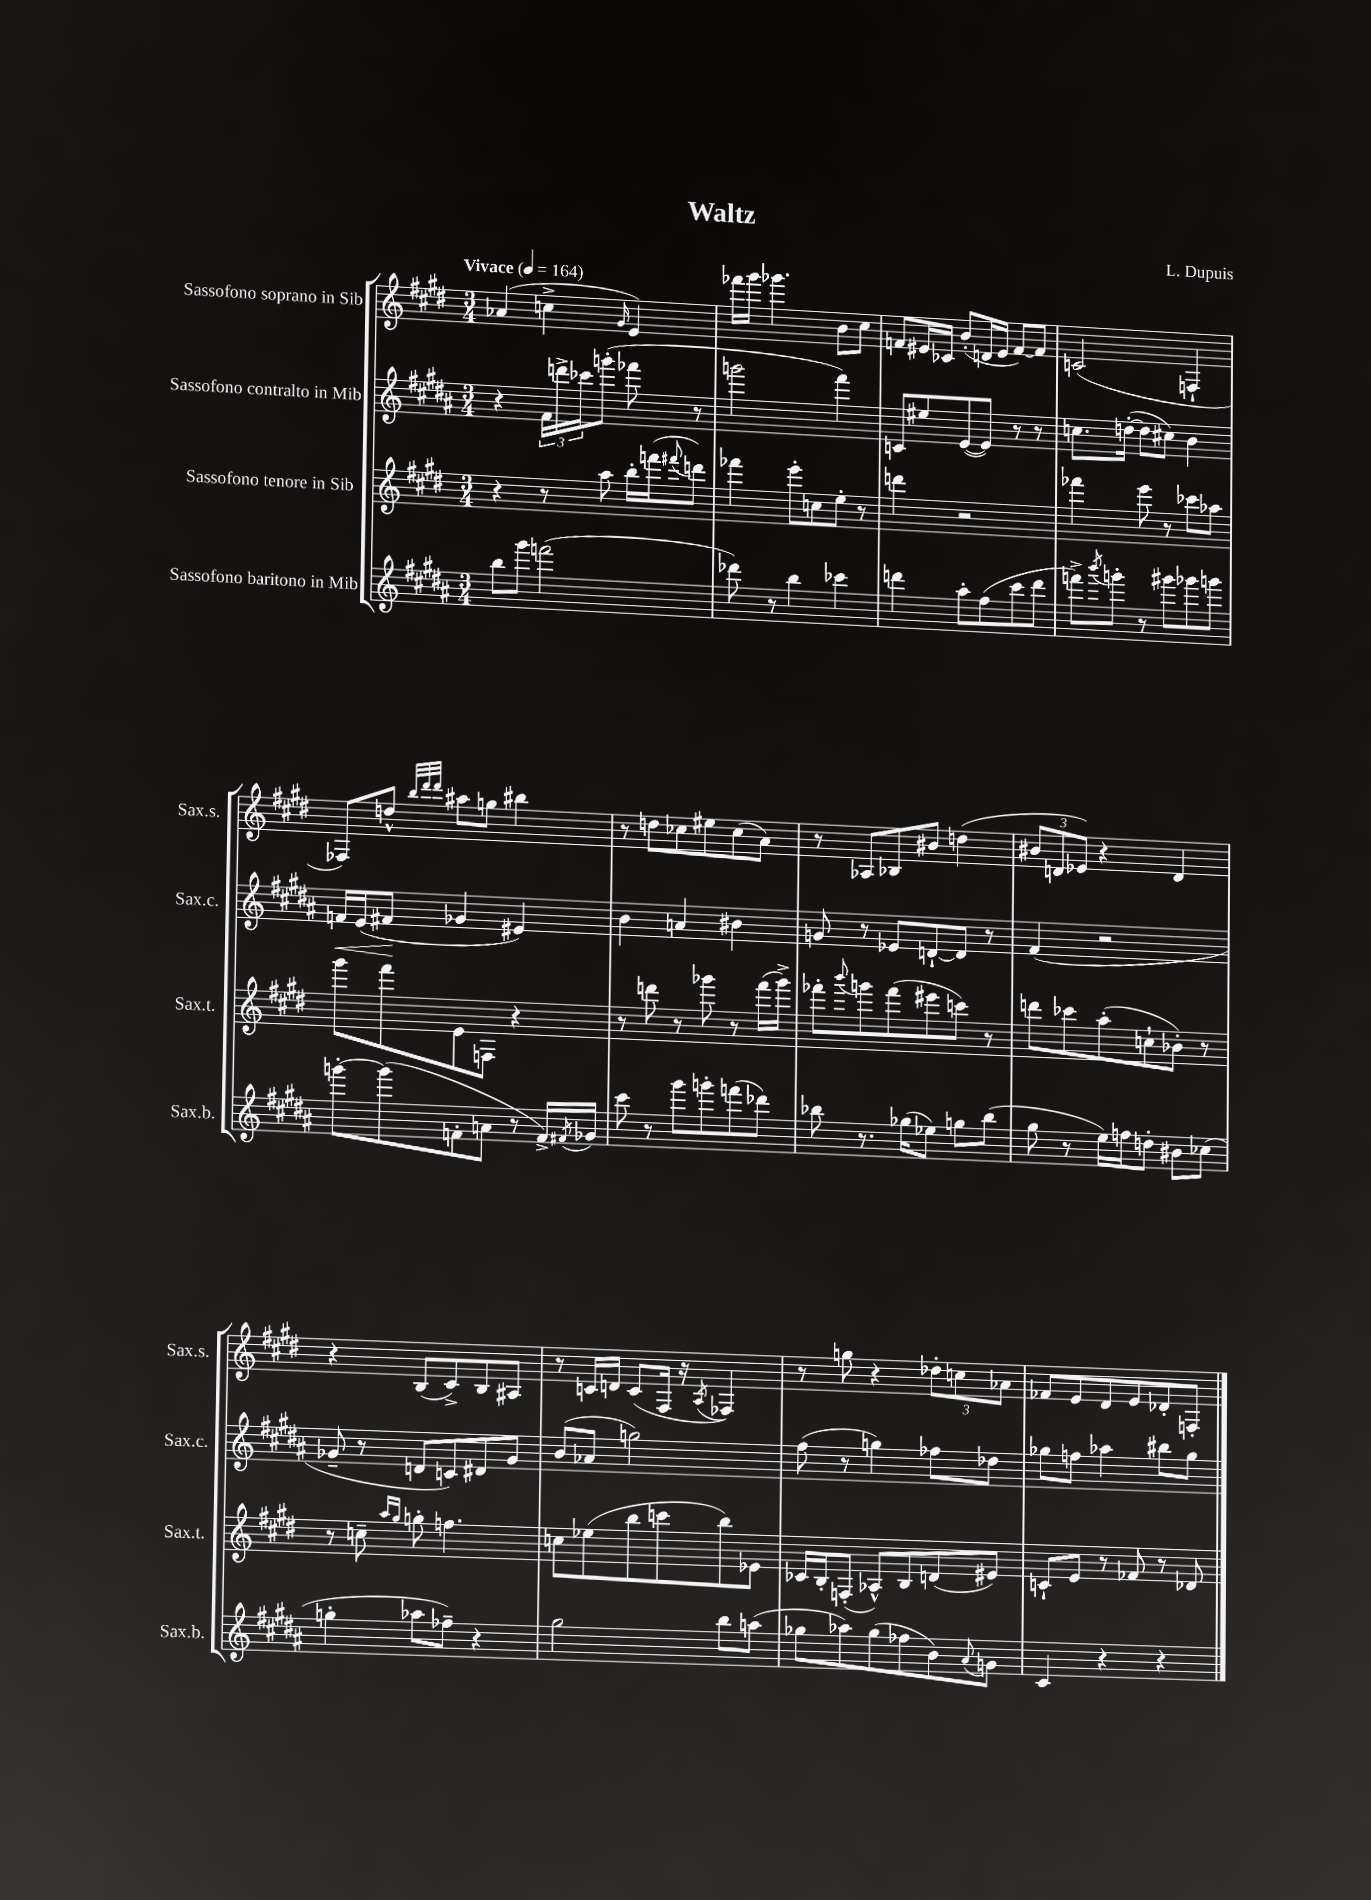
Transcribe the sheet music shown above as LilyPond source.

\header { title = "Waltz" composer = "L. Dupuis" }
<<
\new StaffGroup <<
\new Staff = "s0" \with { instrumentName = "Sassofono soprano in Sib" shortInstrumentName = "Sax.s." } {
    \clef treble \key e \major \numericTimeSignature \time 3/4 \tempo "Vivace" 4 = 164
    aes'4( c''4-> \grace { gis'16 } e'4) |
    fes'''16 gis'''16 ges'''4. b'8 cis''8 |
    f'8 eis'16 ces'16 b'8-.( d'16 eis'16 f'8~) f'8 |
    c'2( f4-! |
    fes8) d''8-^ \grace { b''32 dis'''32 dis'''32 } ais''8 g''8 bis''4 |
    r8 d''8 ces''8 eis''8 ces''8( a'8) |
    r8 aes8 bes8 bis'8 d''4( |
    \tuplet 3/2 { bis'8 d'8 ees'8) } r4 d'4 |
    r4 b8( cis'8->) b8 ais8 |
    r8 c'16 d'16 c'8( fis16 r16 \acciaccatura { a8 } fes4) |
    r8 g''8 r4 \tuplet 3/2 { des''8-. c''8 aes'8 } |
    fes'8 e'8 dis'8 e'8 des'8-. f8-. \bar "|." |
}
\new Staff = "s1" \with { instrumentName = "Sassofono contralto in Mib" shortInstrumentName = "Sax.c." } {
    \clef treble \key b \major \numericTimeSignature \time 3/4
    r4 \tuplet 3/2 { fis'16 d'''16-> ces'''16 } g'''8-.( fes'''8 r8 |
    g'''2 fis'''4) |
    c'8 eis''8 e'8~( e'8) r8 r8 |
    c''8. d''16~-.( d''8 cis''8) b'4 |
    f'16\< e'16( fis'8\! ges'4 eis'4) |
    b'4 a'4 bis'4 |
    g'8 r8 ees'8 d'8~-! d'8 r8 |
    fis'4( r2 |
    ges'8-- r8 d'8 c'8) dis'8 ges'8 |
    b'8( aes'8 g''2) |
    fis''8( r8 g''4) fes''8 des''8 |
    ges''8 f''8 aes''4 bis''8 ges''8 \bar "|." |
}
\new Staff = "s2" \with { instrumentName = "Sassofono tenore in Sib" shortInstrumentName = "Sax.t." } {
    \clef treble \key e \major \numericTimeSignature \time 3/4
    r4 r8 a''8 b''16-. f'''16( \appoggiatura { fis'''8 } d'''8) |
    fes'''4 e'''8-. c''8 e''8-. r8 |
    d'''4 r2 |
    fes'''4 e'''8 r8 ces'''8 aes''8 |
    gis'''8 fis'''8 e'8 f8 r4 |
    r8 d'''8 r8 ges'''8 r8 fis'''16( ges'''16->) |
    fes'''8-. \appoggiatura { b'''8 } g'''8 fes'''8( eis'''8 c'''8) r8 |
    d'''8 ces'''8 a''8-.( c''8-! bes'8-.) r8 |
    r8 c''8-- \grace { a''16 gis''16 } g''8-. f''4. |
    c''8 ees''8( b''8 c'''8 b''8) ees'8 |
    ces'16 b16-. f8-.( aes8-^) b8 d'8( eis'8) |
    c'8-! e'8 r8 fes'8 r8 des'8 \bar "|." |
}
\new Staff = "s3" \with { instrumentName = "Sassofono baritono in Mib" shortInstrumentName = "Sax.b." } {
    \clef treble \key b \major \numericTimeSignature \time 3/4
    b''8 gis'''8 f'''2( |
    des'''8) r8 b''4 ces'''4 |
    d'''4 ais''8-. fis''8( cis'''8 d'''8 |
    f'''8->) \acciaccatura { b'''8 } g'''8-. r8 gis'''8 ges'''8 g'''8 |
    g'''8~-. g'''8( f'8-. a'8 r8 f'16->) \acciaccatura { fis'8 } ges'16 |
    cis'''8 r8 gis'''8 g'''8-. f'''8( des'''8) |
    bes''8 r8. ges''16( ees''8) g''8 bes''8( |
    gis''8 r8 e''16) f''16 d''8-. bis'8 ces''8( |
    g''4-. aes''8 fes''8--) r4 |
    gis''2 b''8 a''8( |
    ges''8 aes''8) ges''8( fes''8 b'8) \appoggiatura { ais'8 } g'8 |
    cis'4 r4 r4 \bar "|." |
}
>>
>>
\layout { \context { \Score \remove "Bar_number_engraver" } }
